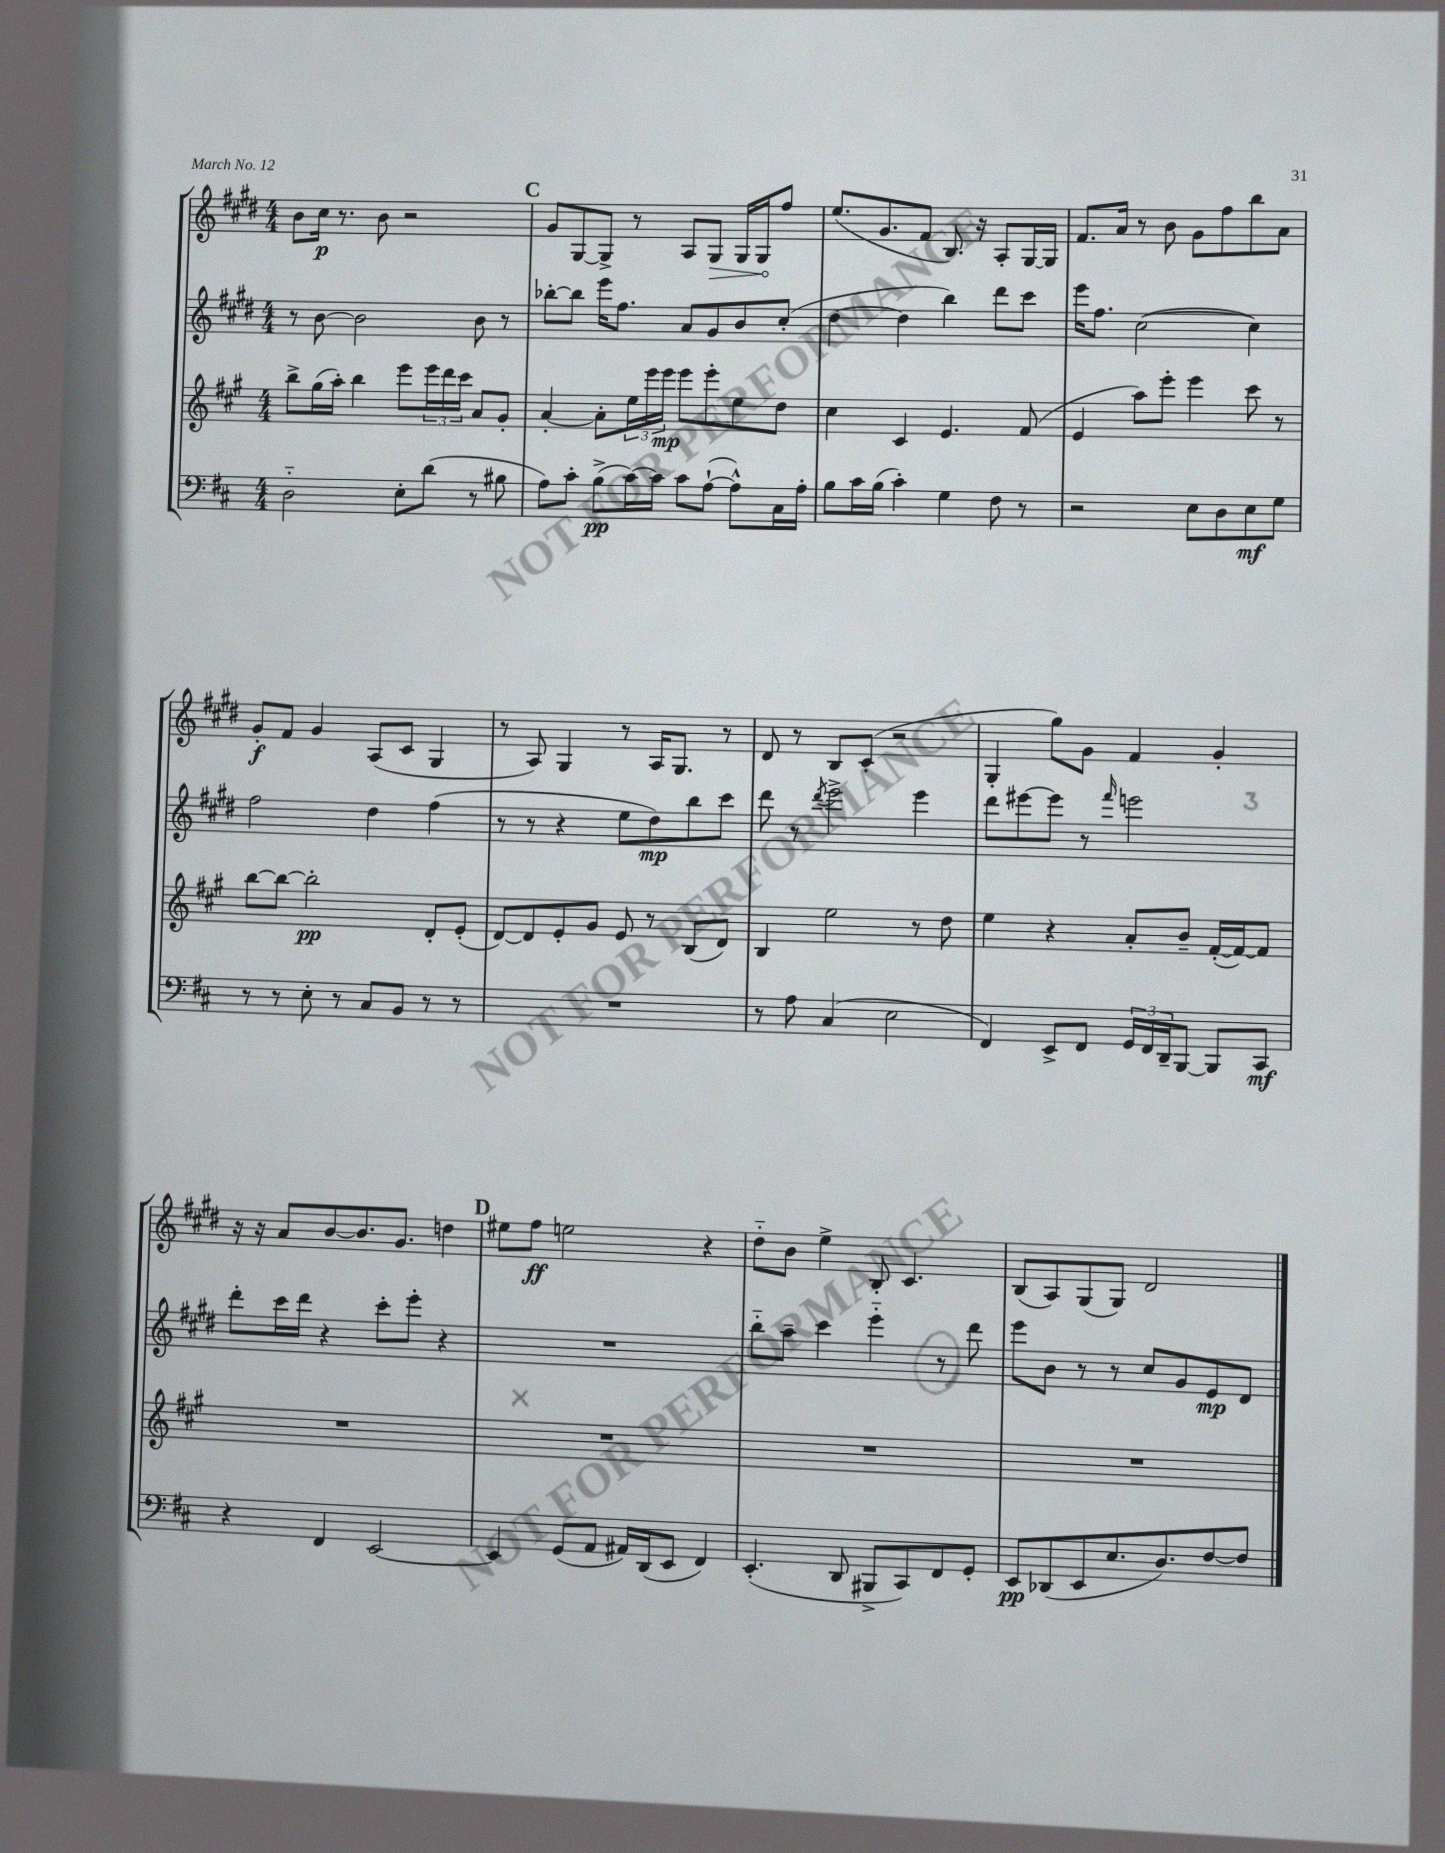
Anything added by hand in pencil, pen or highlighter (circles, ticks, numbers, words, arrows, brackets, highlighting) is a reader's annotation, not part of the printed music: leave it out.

**kern	**dynam	**kern	**dynam	**kern	**dynam	**kern	**dynam
*part4	*part4	*part3	*part3	*part2	*part2	*part1	*part1
*staff4	*staff4	*staff3	*staff3	*staff2	*staff2	*staff1	*staff1
*clefF4	*	*clefG2	*	*clefG2	*	*clefG2	*
*k[f#c#]	*	*k[f#c#g#]	*	*k[f#c#g#d#]	*	*k[f#c#g#d#]	*
*M4/4	*	*M4/4	*	*M4/4	*	*M4/4	*
=58	=58	=58	=58	=58	=58	=58	=58
2D\	.	8bb^\L	.	8r	.	8b\L	.
.	.	(16gg#\L	.	[8b\	.	16cc#\Jk	p
.	.	16aa'\JJ)	.	.	.	8.r	.
.	.	4bb\	.	2b\]	.	.	.
.	.	.	.	.	.	8b\	.
8E'\L	.	8eee\L	.	.	.	2r	.
(8d\J	.	24eee\L	.	.	.	.	.
.	.	24ddd\	.	.	.	.	.
.	.	24ccc#\JJ	.	.	.	.	.
8r	.	8a/L	.	8b\	.	.	.
8B#X\	.	8g#'/J	.	8r	.	.	.
!!LO:REH:place=s1:t=C
=59	=59	=59	=59	=59	=59	=59	=59
8A\L)	.	[4a'/	.	[8bb-X'\L	.	8g#/L	.
8c#'\J	.	.	.	8bb-\J]	.	[8G#/	.
(8B^\L	pp	8a'\L]	.	16eee\KL	.	8G#^/J]	.
.	.	.	.	8.ff#\J	.	.	.
[16c#\L)	.	24ee\L	.	.	.	8r	.
.	.	24eee\	.	.	.	.	.
16c#\JJ]	.	.	.	.	.	.	.
.	.	24eee\JJ	mp	.	.	.	.
8c#\L	.	8eee\L	.	8a/L	.	8A/L	.
!	!	!	!	!	!	!	!LO:HP:b
([8A`\J	.	8eee'\	.	8g#/	.	8G#/J	>
8A^^\L])	.	8ee\	.	8b/	.	16G#/LL	.
.	.	.	.	.	.	16G#/J	.
16C#\L	.	8dd\J	.	(8cc#'/J	.	8ff#/J	]
16A'\JJ	.	.	.	.	.	.	.
=60	=60	=60	=60	=60	=60	=60	=60
8B\L	.	4cc#\	.	[4dd#\	.	(8.ee/L	.
16c#\L	.	.	.	.	.	.	.
(16B\JJ	.	.	.	.	.	8.g#/	.
4c#'\)	.	4c#/	.	4dd#\]	.	.	.
.	.	.	.	.	.	8f#/J	.
4G\	.	4.e/	.	4bb\)	.	8.B/)	.
.	.	.	.	.	.	16r	.
8F#\	.	.	.	8ddd#\L	.	8A'/L	.
8r	.	(8f#/	.	8ccc#\J	.	[16G#/L	.
.	.	.	.	.	.	16G#/JJ]	.
=61	=61	=61	=61	=61	=61	=61	=61
2r	.	4e/	.	16eee\KL	.	8.f#/L	.
.	.	.	.	8.ff#\J	.	.	.
.	.	.	.	.	.	16a/Jk	.
.	.	8aa\L)	.	([2cc#\	.	8r	.
.	.	8eee'\J	.	.	.	8b\	.
8E\L	.	4eee\	.	.	.	8g#\L	.
8D\	.	.	.	.	.	8ff#\	.
8E\	mf	8ccc#\	.	4cc#\])	.	8bb\	.
8G\J	.	8r	.	.	.	8a\J	.
!!LO:LB:g=z
=62	=62	=62	=62	=62	=62	=62	=62
8r	.	[8bb\L	.	2ff#\	.	8g#'/L	f
8r	.	8bb\J_	.	.	.	8f#/J	.
8E'\	.	2bb'\]	pp	.	.	4g#/	.
8r	.	.	.	.	.	.	.
8C#/L	.	.	.	4dd#\	.	(8A/L	.
8BB/J	.	.	.	.	.	8c#/J	.
8r	.	8d'/L	.	(4ff#\	.	4G#/	.
8r	.	(8e'/J	.	.	.	.	.
=63	=63	=63	=63	=63	=63	=63	=63
1r	.	[8d/L)	.	8r	.	8r	.
.	.	8d/]	.	8r	.	8A/)	.
.	.	8e'/	.	4r	.	4G#/	.
.	.	8g#/J	.	.	.	.	.
.	.	8e/	.	8ee\L	.	8r	.
.	.	8r	.	8dd#\)	mp	16A/KL	.
.	.	.	.	.	.	8.G#/J	.
.	.	(8B/L	.	8bb\	.	.	.
.	.	8d/J)	.	8ccc#\J	.	8r	.
=64	=64	=64	=64	=64	=64	=64	=64
8r	.	4B/	.	8ddd#\	.	8d#/	.
8A\	.	.	.	8r	.	8r	.
.	.	.	.	8qddd#/	.	.	.
(4C#/	.	2ee\	.	2eee^\	.	8B/L	.
.	.	.	.	.	.	(8c#'/J	.
2E\	.	.	.	.	.	2r	.
.	.	8r	.	4eee\	.	.	.
.	.	8dd\	.	.	.	.	.
=65	=65	=65	=65	=65	=65	=65	=65
4FF#/)	.	4ee\	.	8ddd#\L	.	4G#'/	.
.	.	.	.	[8eee#X\	.	.	.
8EE^/L	.	4r	.	8eee#\J]	.	8gg#\L)	.
8FF#/J	.	.	.	8r	.	8g#\J	.
.	.	.	.	16qqfff#/	.	.	.
24GG/LL	.	8a'/L	.	2eeen\	.	4f#/	.
24FF#/	.	.	.	.	.	.	.
24DD~/J	.	.	.	.	.	.	.
[8BBB/J	.	8b~/J	.	.	.	.	.
8BBB/L]	.	([16f#'/LL	.	.	.	4g#'/	.
.	.	16f#/J_)	.	.	.	.	.
8CC#/J	mf	8f#/J]	.	.	.	.	.
!!LO:LB:g=z
=66	=66	=66	=66	=66	=66	=66	=66
4r	.	1r	.	8ddd#'\L	.	16r	.
.	.	.	.	.	.	16r	.
.	.	.	.	16ccc#\L	.	8a/L	.
.	.	.	.	16ddd#\JJ	.	.	.
4FF#/	.	.	.	4r	.	[8b/	.
.	.	.	.	.	.	8.b/]	.
[2EE/	.	.	.	8ccc#'\L	.	.	.
.	.	.	.	.	.	8.g#/J	.
.	.	.	.	8eee'\J	.	.	.
.	.	.	.	4r	.	4ddn\	.
!!LO:REH:place=s1:t=D
=67	=67	=67	=67	=67	=67	=67	=67
4EE/]	.	1r	.	1r	.	8ee#X\L	.
.	.	.	.	.	.	8ff#\J	ff
(8GG/L	.	.	.	.	.	2een\	.
8AA/J	.	.	.	.	.	.	.
16AA#X/LL)	.	.	.	.	.	.	.
(16DD/J	.	.	.	.	.	.	.
8EE/J	.	.	.	.	.	.	.
4FF#/)	.	.	.	.	.	4r	.
=68	=68	=68	=68	=68	=68	=68	=68
(4.EE'/	.	1r	.	8bb\L	.	8dd#\L	.
.	.	.	.	8aa~\J	.	8b\J	.
.	.	.	.	4ccc#\	.	4ee^\	.
8DD/	.	.	.	.	.	.	.
8BBB#X^/L	.	.	.	4eee\	.	8B'/	.
8CC#/)	.	.	.	.	.	4.c#/	.
8FF#/	.	.	.	8r	.	.	.
8GG'/J	.	.	.	8ddd#\	.	.	.
=69	=69	=69	=69	=69	=69	=69	=69
8EE/L	pp	1r	.	8eee\L	.	(8B/L	.
(8DD-X/	.	.	.	8b\J	.	8A/)	.
8EE/	.	.	.	8r	.	(8G#/	.
8.E/	.	.	.	8r	.	8G#/J)	.
.	.	.	.	8cc#/L	.	2d#/	.
8.D/)	.	.	.	.	.	.	.
.	.	.	.	8g#/	.	.	.
[8F#/	.	.	.	8e/	mp	.	.
8F#/J]	.	.	.	8d#/J	.	.	.
==	==	==	==	==	==	==	==
*-	*-	*-	*-	*-	*-	*-	*-
